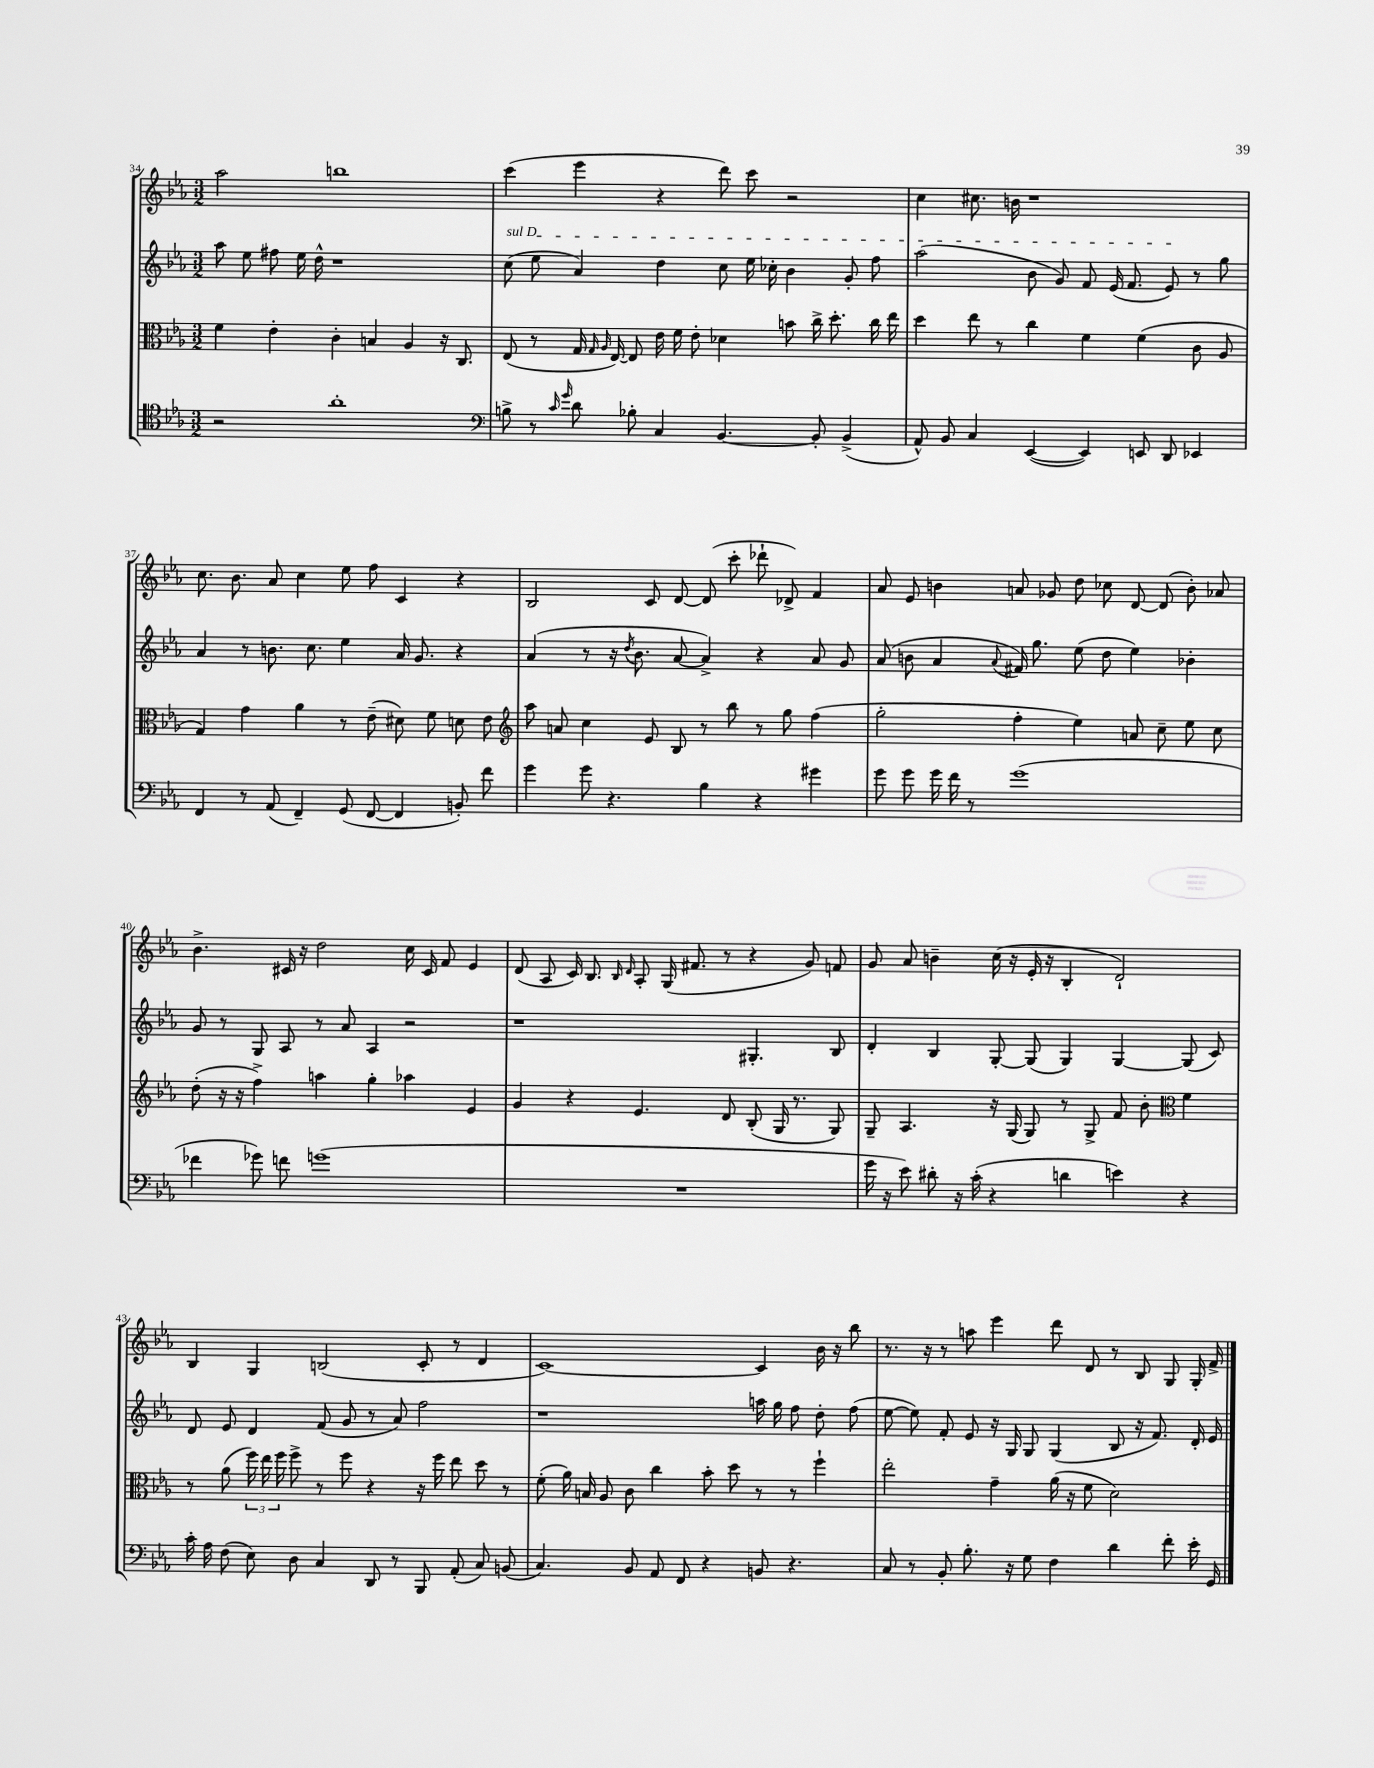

**kern	**kern	**kern	**kern
*part4	*part3	*part2	*part1
*staff4	*staff3	*staff2	*staff1
*clefC4	*clefC3	*clefG2	*clefG2
*k[b-e-a-]	*k[b-e-a-]	*k[b-e-a-]	*k[b-e-a-]
*M3/2	*M3/2	*M3/2	*M3/2
=34	=34	=34	=34
2r	4f\	8aa-\	2aa-\
.	.	8ee-\	.
.	4e-'\	8ff#X\	.
.	.	16ee-\	.
.	.	16dd^^\	.
1a-'	4c'\	1r	1bbn
.	4Bn/	.	.
.	4A-/	.	.
.	16r	.	.
.	8.C/	.	.
=35	=35	=35	=35
*clefF4	*	*	*
!	!	!LO:TX:a:i:t=sul D	!
8Bn^\	(8E-/	(8cc\	(4ccc\
8r	8r	8ee-\	.
16qqc/	.	.	.
16qqg/	.	.	.
8d\	16G/	4a-/)	4eee-\
.	16qqG/	.	.
.	16qqA-/	.	.
.	[16E-/)	.	.
8B-X'\	8E-/]	.	.
4C/	16e-\	4dd\	4r
.	16f\	.	.
.	8e-'\	.	.
[4.BB-/	4d-X\	8cc\	8ddd\)
.	.	16ee-\	8ccc\
.	.	16cc-X'\	.
.	8bn\	4b-\	2r
8BB-'/]	16cc^\	.	.
.	8.dd'\	.	.
(4BB-^/	.	8g'/	.
.	16cc\	8ff\	.
.	16ee-\	.	.
=36	=36	=36	=36
8AA-^^/)	4dd\	(2aa-\	4cc\
8BB-/	.	.	.
4C/	8ee-\	.	8.cc#X\
.	8r	.	.
.	.	.	16bn\
([4EE-/	4cc\	8b-\	1r
.	.	8g/)	.
4EE-/])	4f\	8f/	.
.	.	(16e-/	.
.	.	8.f/	.
8EEn/	(4f\	.	.
8DD/	.	8e-/)	.
4EE-X/	8c\	8r	.
.	8A-/	8gg\	.
!!LO:LB:g=z
=37	=37	=37	=37
4FF/	4G/)	4a-/	8.cc\
.	.	.	8.b-\
8r	4g\	8r	.
(8AA-/	.	8.bn\	8a-/
4FF~/)	4a-\	.	4cc\
.	.	8.cc\	.
(8GG/	8r	4ee-\	8ee-\
[8FF/	(8e-~\	.	8ff\
4FF/]	8d#X\)	16a-/	4c/
.	.	8.g/	.
.	8f\	.	.
8BBn'/)	8dn\	4r	4r
8f\	8e-\	.	.
=38	=38	=38	=38
*	*clefG2	*	*
4g\	8aa-\	(4a-/	2B-/
.	8an/	.	.
8g\	4cc\	8r	.
4.r	.	16r	.
.	.	8qdd/	.
.	.	8.b-\	.
.	8e-/	.	8c/
.	8B-/	[8a-/	[8d/
4B-\	8r	4a-^/])	(8d/]
.	8bb-\	.	8ccc'\
4r	8r	4r	8ddd-X`\
.	8gg\	.	8d-X^/)
4g#X\	(4ff\	8a-/	4f/
.	.	8g/	.
=39	=39	=39	=39
8g\	2gg'\	(8a-/	8a-/
8g\	.	8bn\	8e-/
16g\	.	4a-/	4bn\
16f\	.	.	.
8r	.	.	.
.	.	8qqa-/	.
(1g	4ff'\	16f#X/)	8an/
.	.	8.gg\	.
.	.	.	8g-X/
.	4ee-\)	(8ee-\	8dd\
.	.	8dd\	8cc-X\
.	8an/	4ee-\)	[8d/
.	8cc~\	.	(8d/]
.	8ee-\	4b-X'\	8b'\)
.	8cc\	.	8a-X/
!!LO:LB:g=z
=40	=40	=40	=40
4f-X\	(8dd'\	8g/	4.b-^\
.	16r	8r	.
.	16r	.	.
8g-X\)	4ff^\)	8G/	.
8fn\	.	8A-/	16c#X/
.	.	.	16r
(1gn	4aan\	8r	2dd\
.	.	8a-/	.
.	4gg'\	4A-/	.
.	4aa-X\	2r	16cc\
.	.	.	16c#/
.	.	.	8f/
.	4e-/	.	4e-/
=41	=41	=41	=41
1.r	4g/	1r	(8d/
.	.	.	8A-/
.	4r	.	16c/)
.	.	.	8.B-/
.	.	.	16qqB-/
.	.	.	16qqd/
.	4.e-/	.	8A-'/
.	.	.	(16G/
.	.	.	8.f#X/
.	8d/	.	8r
.	(8B-'/	4.G#X'/	4r
.	16G/	.	.
.	8.r	.	.
.	.	.	8g/)
.	8G/)	8B-/	8fn/
=42	=42	=42	=42
16g\	8G~/	4d'/	8g/
16r	.	.	.
8e-\)	4.A-/	.	8a-/
8d#X'\	.	4B-/	4bn~\
16r	.	.	.
(16c'\	.	.	.
4r	16r	[8G'/	(16cc\
.	(16G/	.	16r
.	8G/)	(8G/]	16e-'/
.	.	.	16r
4dn\	8r	4G/)	4B-'/
.	8G^/	.	.
4en\)	8f/	[4G/	2d`/)
.	8b-'\	.	.
*	*clefC3	*	*
4r	4f\	(8G/]	.
.	.	8c/)	.
!!LO:LB:g=z
=43	=43	=43	=43
16c'\	8r	8d/	4B-/
16A-\	.	.	.
(8F\	(8a-\	8e-/	.
8E-\)	24ff\)	4d/	4G/
.	24ee-\	.	.
.	24ff\	.	.
8D\	8ff^\	.	.
4C/	8r	(8f/	(2Bn/
.	8ff\	8g/	.
8DD/	4r	8r	.
8r	.	8a-/)	.
8BBB-/	16r	2ff\	8c'/
.	16ff\	.	.
(8AA-'/	8ee-\	.	8r
8C/)	8dd\	.	4d/
(8BBn/	8r	.	.
=44	=44	=44	=44
4.C/)	(8f'\	1r	[1c)
.	16a-\)	.	.
.	16Bn/	.	.
.	8A-/	.	.
8BB-/	8c\	.	.
8AA-/	4cc\	.	.
8FF/	.	.	.
4r	8b-'\	.	.
.	8dd\	.	.
8BBn/	8r	16aan\	4c/]
.	.	16gg\	.
4.r	8r	8ff\	.
.	4ff`\	8dd'\	16b-\
.	.	.	16r
.	.	(8ff\	8bb-\
=45	=45	=45	=45
8C/	2ee-'\	[8ee-\	8.r
8r	.	8ee-\])	.
.	.	.	16r
8BB-'/	.	8f'/	8r
8.B-'\	.	8e-/	8aan\
.	4g~\	16r	4eee-\
16r	.	16G/	.
8G\	.	8G/	.
4F\	(16a-\	(4G/	8ddd\
.	16r	.	.
.	8f\	.	8d/
4d\	2d\)	8B-/	8r
.	.	16r	8B-/
.	.	8.f/)	.
8f'\	.	.	8G/
16e-'\	.	16d'/	16G'/
16GG/	.	16e-/	16f^/
==	==	==	==
*-	*-	*-	*-
